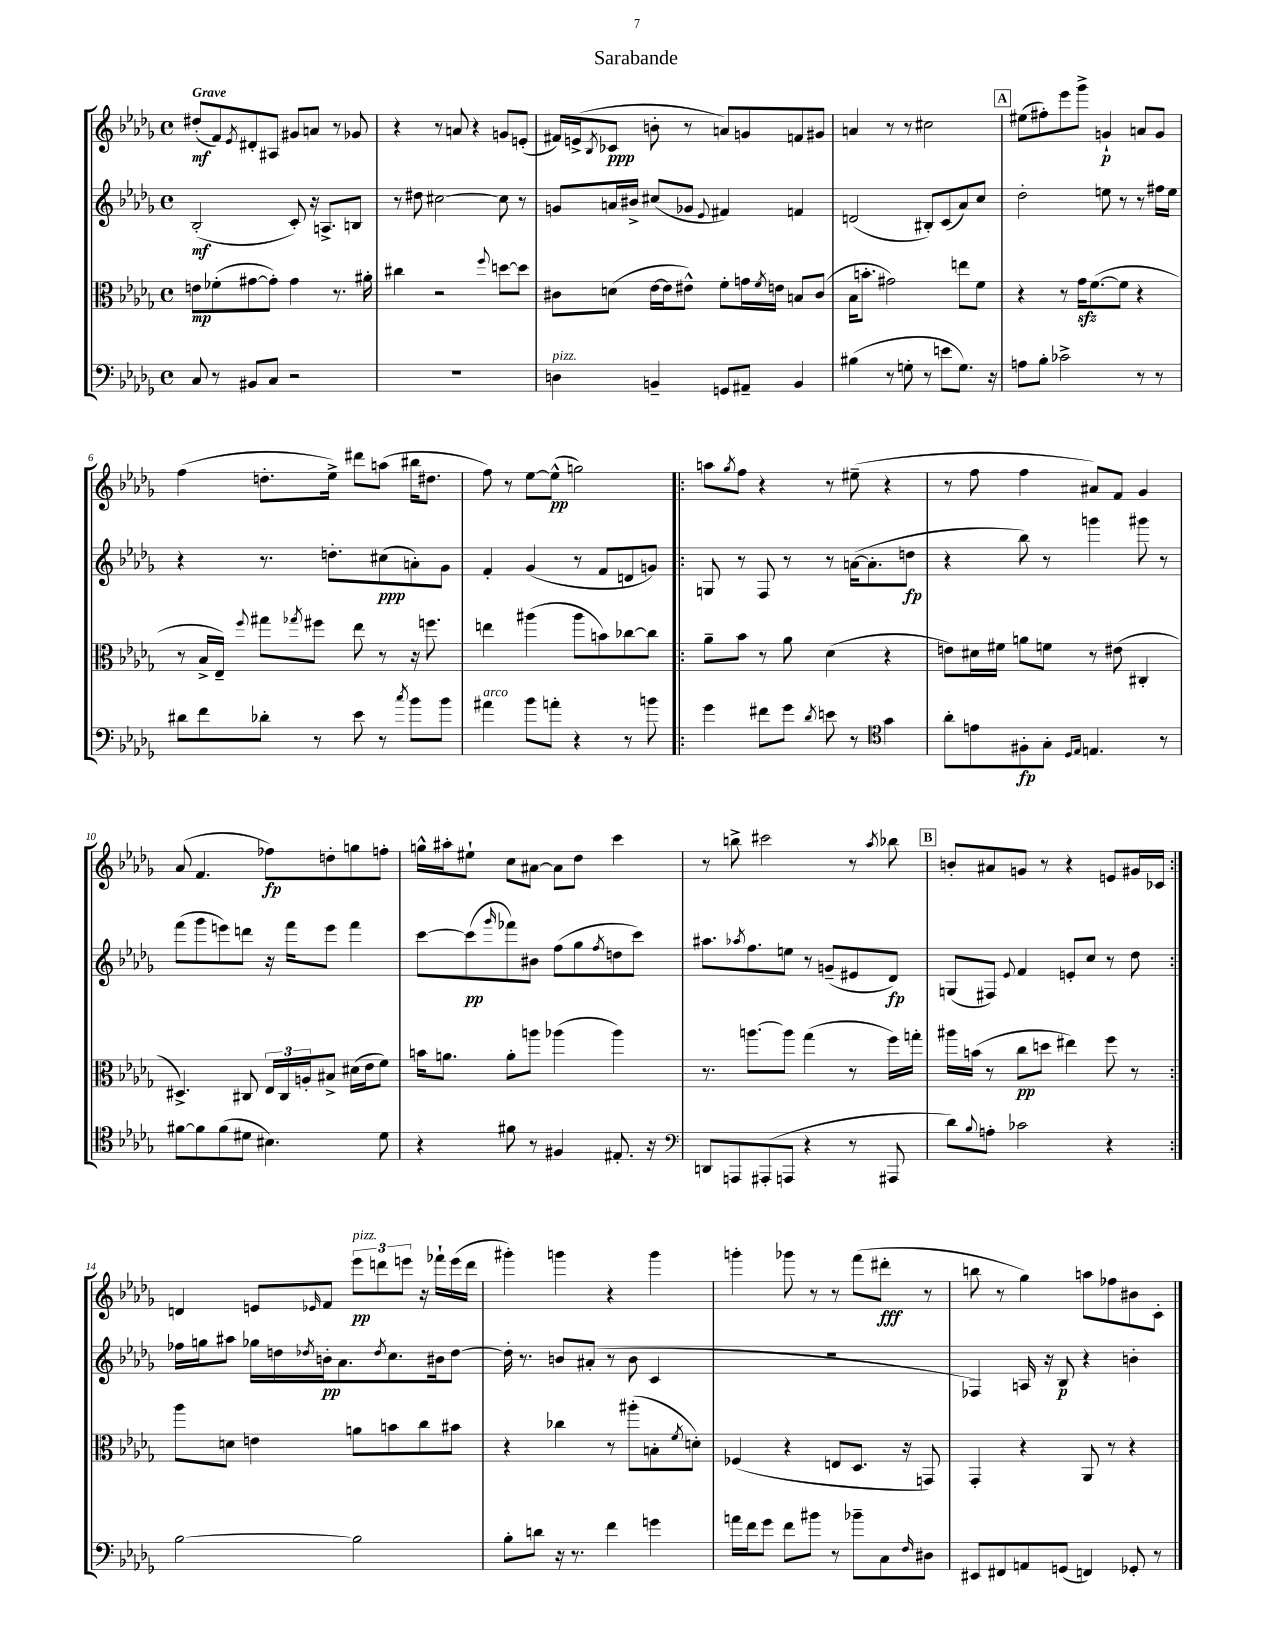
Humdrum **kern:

**kern	**kern	**kern	**kern
*staff4	*staff3	*staff2	*staff1
*clefF4	*clefC3	*clefG2	*clefG2
*k[b-e-a-d-g-]	*k[b-e-a-d-g-]	*k[b-e-a-d-g-]	*k[b-e-a-d-g-]
*M4/4	*M4/4	*M4/4	*M4/4
*met(c)	*met(c)	*met(c)	*met(c)
8C	8e	(2B-'	(8dd#'
8r	(8f-'	.	8f)
.	.	.	8qe-
8BB#	[8g#	.	8d#'
8C	8g#'])	.	8A#
2r	4g#	8c')	8g#
.	.	16r	8a
.	.	8.A^	.
.	8.r	.	8r
.	.	8B	8g-
.	16a#'	.	.
=	=	=	=
1r	4cc#	8r	4r
.	.	8dd#	.
.	2r	[2cc#	8r
.	.	.	8a
.	.	.	4r
.	8qqff	.	.
.	[8dd	8cc#]	8g
.	8dd]	8r	(8e'
=	=	=	=
4D	8c#	8g	16f#)
.	.	.	(16e^
.	.	.	8qB-
.	(8d	16a	8c-
.	.	16b#^	.
4BB~	[16e-	(8cc#	8b'
.	16e-]	.	.
.	8e#^^)	8g-	8r
.	.	8qqe-	.
8GG	8f'	4f#)	8a)
8AA#~	16g	.	8g
.	8qf	.	.
.	16e	.	.
4BB	8B	4f	8f
.	(8c#	.	8g#
=	=	=	=
(4B#	16B-	(2d	4a
.	8.b'	.	.
8r	2g#)	.	8r
8G'	.	.	8r
8r	.	8B#')	2cc#
8e	.	(8c	.
8.G)	8ee	8a-)	.
.	8f	8cc	.
16r	.	.	.
=	=	=	=
8A	4r	2dd-'	(8ee#
8B-'	.	.	8ff#')
2c-^	8r	.	8eee-
.	16g-	.	8ggg-^
.	([8.f	.	.
.	.	8ee	4g`
.	8f]	8r	.
8r	4r	8r	8a
8r	.	16ff#	8g
.	.	16ee	.
=	=	=	=
8d#	8r	4r	(4ff
8f	16B-^	.	.
.	16E-~)	.	.
.	8qqff	.	.
8d-'	8gg#	8.r	8.dd'
.	8qgg-	.	.
8r	8ff#	.	.
.	.	8.dd'	16ee-^)
8e-	8ee-	.	8ddd#
8r	8r	(8cc#	(8aa
8qcc	.	.	.
8b-	16r	8a')	16bb#
.	8.ff	.	8.dd#
8b-	.	8g-	.
=	=	=	=
4a#	4ee	4f'	8ff)
.	.	.	8r
8b-	(4aa#	(4g-	[8ee-
8a'	.	.	(8ee-^^]
4r	8aa#	8r	2gg)
.	8b)	8f	.
8r	[8cc-	8d	.
8b	8cc-]	8g)	.
=!|:	=!|:	=!|:	=!|:
4g-	8a-~	8G	8aa
.	.	.	8qgg-
.	8b-	8r	8ff
8f#	8r	8F	4r
8g-	8a-	8r	.
8qd-	.	.	.
8e	(4d-	8r	8r
8r	.	([16a	(8ee#~
.	.	8.a']	.
*clefC4	*	*	*
4g-	4r	.	4r
.	.	8dd	.
=	=	=	=
8a-'	8e)	4r	8r
8e	16d#	.	8ff
.	16f#	.	.
8F#'	8a	8bb-)	4ff
8G-'	8f	8r	.
16qqD-	.	.	.
16qqE-	.	.	.
4.E	8r	4ggg	8a#)
.	(8e#	.	8f
.	4C#'	8ggg#	4g-
8r	.	8r	.
=	=	=	=
[8f#	4.D#^)	(8fff	(8a-
8f#]	.	8ggg-	4.f
(8f#	.	8eee)	.
8d#	8C#	8ddd	.
4.B#)	24E-	16r	8ff-)
.	24C#	.	.
.	.	16fff	.
.	24A'	.	.
.	8B#^	8eee	8dd'
.	(16d#	4fff	8gg
.	16e-	.	.
8d#	8f)	.	8ff'
=	=	=	=
4r	16b	[8ccc	16gg^^
.	8.a	.	16aa#'
.	.	(8ccc]	8ee#`
.	.	16qqggg-	.
8f#	8a'	8fff-)	8cc
8r	8aa	8b#	[8a#
4F#	(4aa-	(8ff	8a#]
.	.	8gg-	8dd-
.	.	8qff	.
8.E#'	4aa-)	8dd	4ccc
.	.	8ccc)	.
16r	.	.	.
=	=	=	=
*clefF4	*	*	*
8DD	8.r	8.aa#	8r
8AAA	.	.	8bb^
.	.	8qaa-	.
.	[8.aa	8.ff	.
(8AAA#'	.	.	2ccc#
8AAA	8aa]	8ee	.
4r	(4gg-	8r	.
.	.	(8g~	.
8r	8r	8e#	8r
.	.	.	8qaa-
8AAA#	16ff)	8d-)	8bb-
.	16gg'	.	.
=	=	=	=
8d-)	16aa#	(8G	8b'
.	(16b	.	.
8qqB-	.	.	.
8A'	8r	8F#)	8a#
.	.	8qqe-	.
2c-	8cc	4f	8g
.	8dd	.	8r
.	4ee#)	8e'	4r
.	.	8cc	.
4r	8ff	8r	8e
.	8r	8dd-	16g#
.	.	.	16c-
=:|!	=:|!	=:|!	=:|!
[2B-	8aa-	16ff-	4d
.	.	16gg	.
.	8d	8aa#	.
.	4e	16gg-	8e
.	.	16dd	.
.	.	8qdd-	16qqe-
.	.	16b'	8f
.	.	8.a-	.
2B-]	8a	.	12eee-
.	.	.	12ddd
.	.	8qdd-	.
.	8b	8.cc	.
.	.	.	12eee
.	8cc	.	16r
.	.	16b#	16fff-`
.	8b#	[8dd-	(16eee
.	.	.	16ddd
=	=	=	=
8B-'	4r	16dd-']	4ggg#')
.	.	8.r	.
8d	.	.	.
16r	4cc-	8b	4ggg
8.r	.	.	.
.	.	(8a#'	.
4f	8r	8r	4r
.	(8aa#'	8b	.
4g	8B'	4c	4ggg
.	8qf	.	.
.	8d')	.	.
=	=	=	=
16a	(4F-	1r	4ggg'
16f	.	.	.
8g-	.	.	.
8f	4r	.	8ggg-
8b#	.	.	8r
8r	8E	.	8r
8b-~	8.D-	.	(8fff
8C	.	.	8ddd#'
.	16r	.	.
16qqF	.	.	.
8D#	8GG)	.	8r
=	=	=	=
8EE#	4GG-'	4F-)	8bb
8FF#	.	.	8r
8AA	4r	16A	4gg-)
.	.	16r	.
(8GG	.	8B-	.
4FF)	8AA-	4r	8aa
.	8r	.	8ff-
8GG-'	4r	4b'	8b#
8r	.	.	8c'
==	==	==	==
*-	*-	*-	*-
